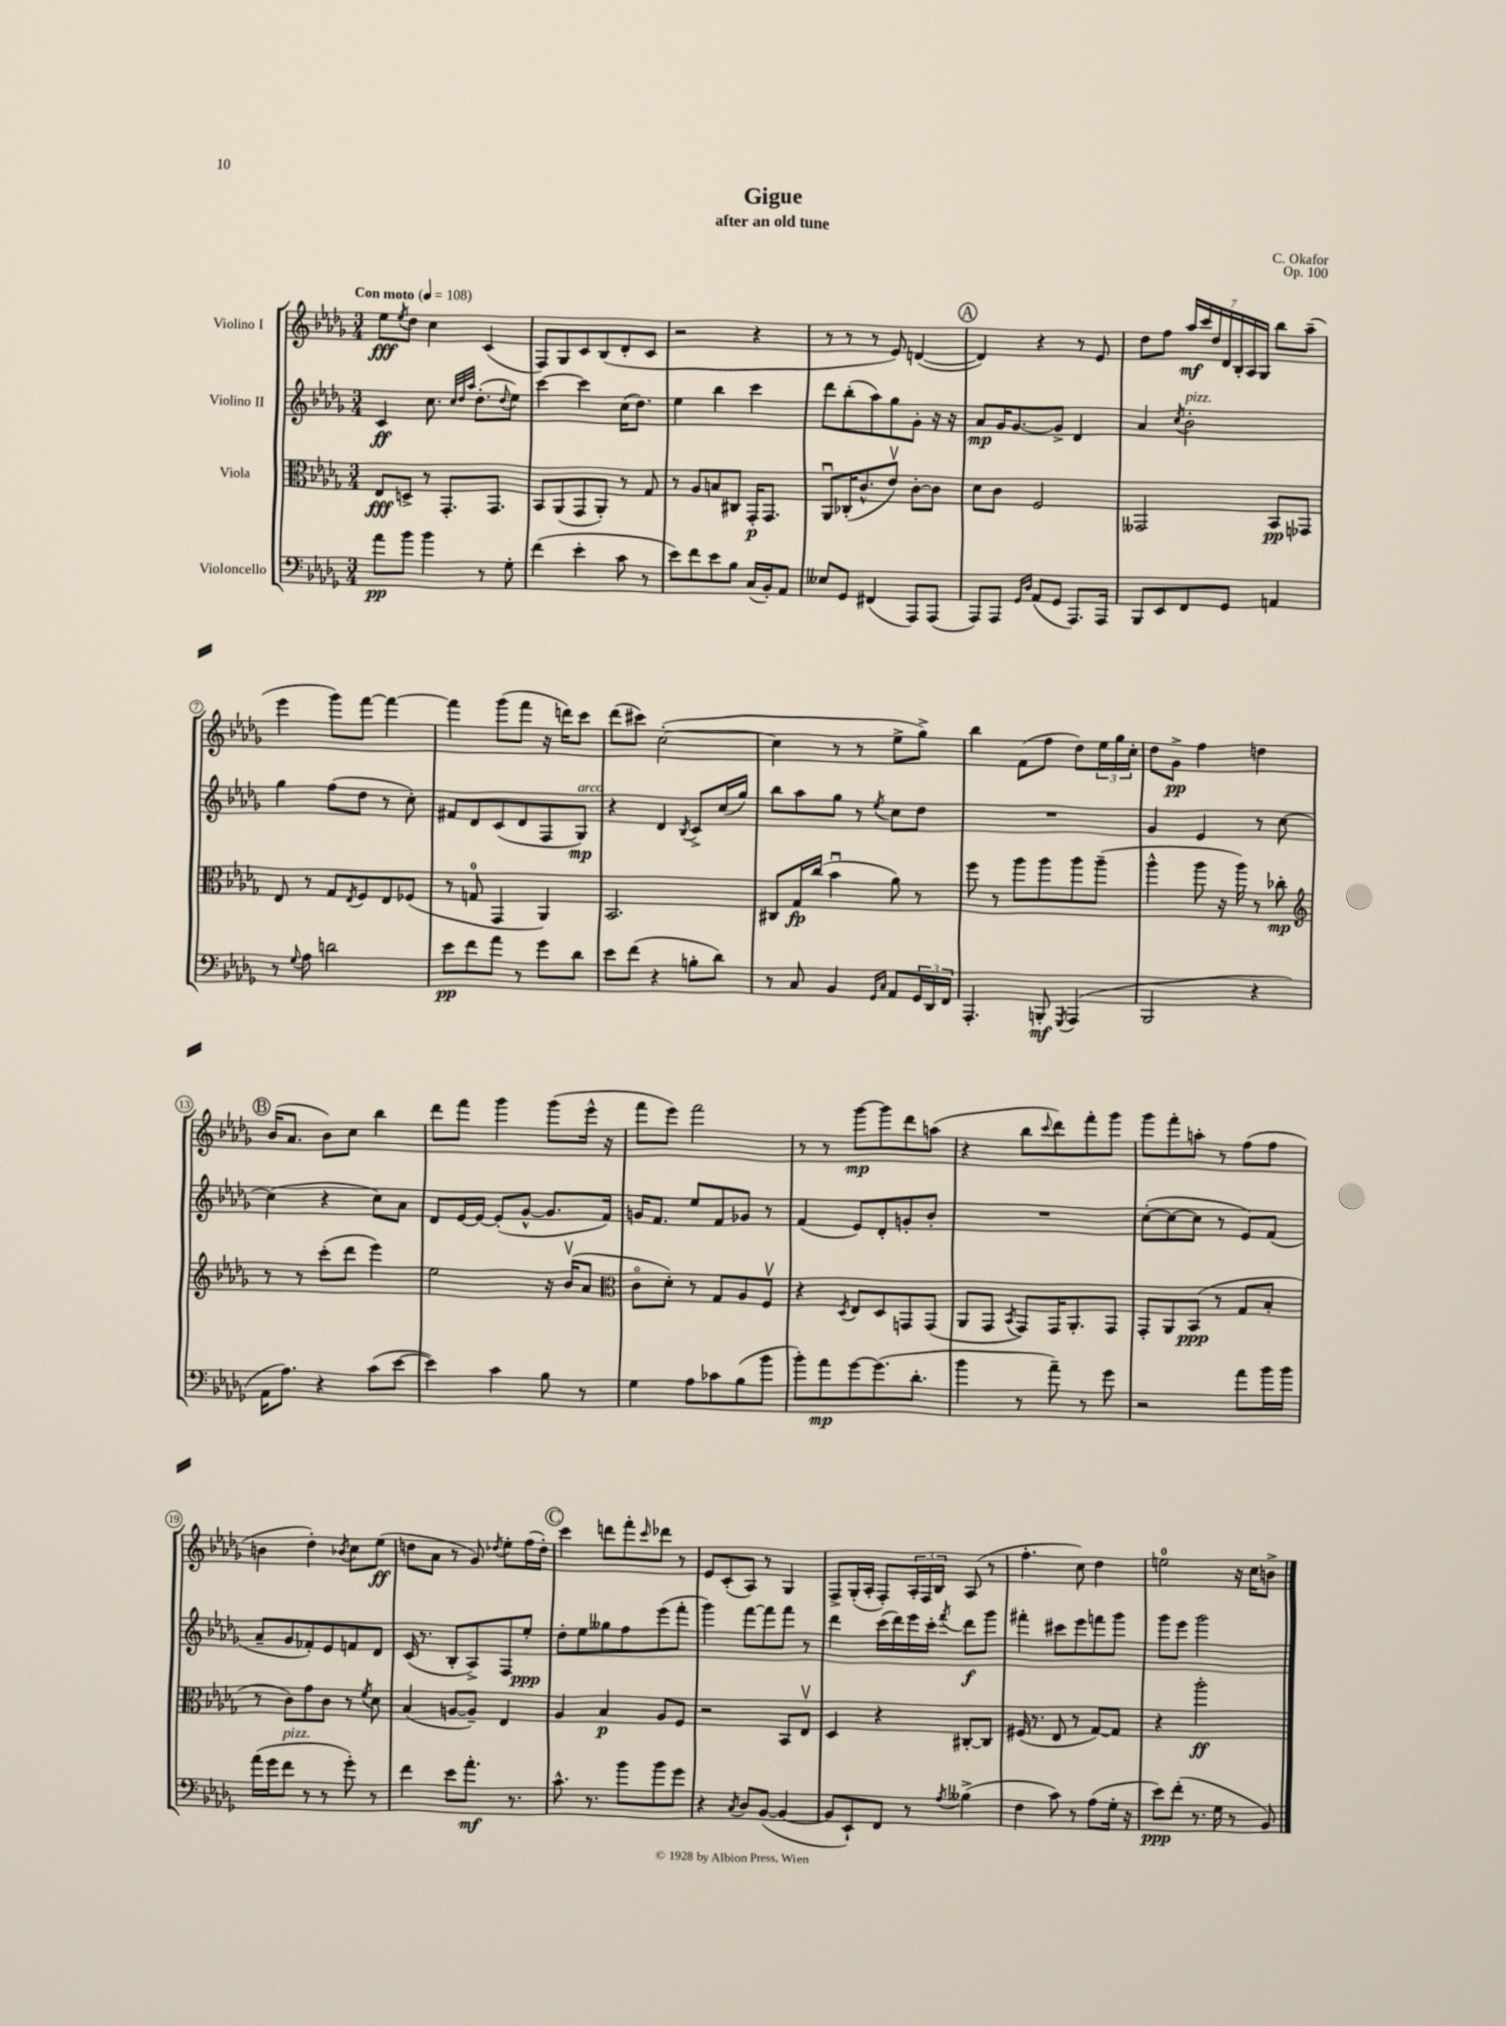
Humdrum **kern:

**kern	**kern	**kern	**kern
*staff4	*staff3	*staff2	*staff1
*clefF4	*clefC3	*clefG2	*clefG2
*k[b-e-a-d-g-]	*k[b-e-a-d-g-]	*k[b-e-a-d-g-]	*k[b-e-a-d-g-]
*M3/4	*M3/4	*M3/4	*M3/4
*MM108	*MM108	*MM108	*MM108
8a-	8E-	4c	8ee-
.	.	.	8qee-
8b-	8D^	.	8dd-
4b-	8r	8.cc	4cc
.	8.GG-'	.	.
.	.	32qqcc	.
.	.	32qqdd-	.
.	.	32qqaa-	.
.	.	(8.dd-'	.
8r	.	.	(4c
.	8.GG-	.	.
.	.	8qqdd-	.
8G-'	.	8ee-)	.
=	=	=	=
(4f	8BB-	[4ccc	8F)
.	(8AA-	.	8G-
4e-'	8GG-	4ccc]	8c
.	8AA-')	.	(8B-
8c	8r	(16cc	8d-'
.	.	8.dd-)	.
8r	8G-	.	8c
=	=	=	=
8e-)	8r	4ee-	2r
8f	8A-	.	.
8e-	8B	4bb-	.
8B-	8C#	.	.
(16C	16GG-'	4ccc	4r
16BB-')	8.GG-	.	.
8AA-	.	.	.
=	=	=	=
8E--	8AA-u	8ddd-	8r
8GG-	(16C-'	(8bb-'	8r
.	8.c^^	.	.
(4FF#	.	8aa-)	8r
.	8e-v)	8gg-	8e-)
8AAA-)	[8c'	8g-'	([4d
(8AAA-	8c]	16r	.
.	.	16r	.
=	=	=	=
8AAA-)	8d-	8a-	4d])
8AAA-	8c	16g-	.
.	.	[8.g-	.
16qqGG-	.	.	.
16qqD-	.	.	.
(8AA-	2F	.	4r
8GG-	.	8g-^]	.
8.AAA-)	.	4d-	8r
.	.	.	8e-
16AAA-	.	.	.
=	=	=	=
8BBB-	2GG--	4a-	8dd-
8EE-	.	.	8ff
.	.	8qcc	.
8FF	.	2b-'	28aa-
.	.	.	28ccc
.	.	.	28dd-
.	.	.	28d-
8GG-	.	.	.
.	.	.	28B-'
.	.	.	28A-
.	.	.	28G-
4AA	8BB-	.	8bb-
.	8GG-	.	(8aa-~
=	=	=	=
8r	8E-	4gg-	4eee-
8qqG-	.	.	.
8A-	8r	.	.
2d	8G-	(8ff	8ggg-)
.	8qE-	.	.
.	8F	8dd-	[8fff
.	8E-	8r	4fff_
.	(8F-	8cc')	.
=	=	=	=
8e-	8r	8f#	4fff]
8f	8G	8d-	.
8a-	4GG-	(8c	(8ggg-
8r	.	8d-	8fff
8g-	4AA-)	8F	16r
.	.	.	16ddd)
8d-	.	8G-)	8ccc
=	=	=	=
8e-	2.BB-	4r	(8ddd-
(8f	.	.	8ccc#)
4r	.	4d-	([2cc'
.	.	8qB-	.
8B'	.	8c^	.
8d-)	.	(16cc	.
.	.	16gg-)	.
=	=	=	=
8r	8C#	8bb-	4cc]
8C	16G-	8aa-	.
.	(16cc	.	.
4BB-	4b-u	8gg-	8r
.	.	8r	8r
16qqGG-	.	.	.
16qqC	.	8qee-	.
8AA-	8a-)	8cc	8ee-^
24GG-	8r	8dd-	8gg-^)
24DD-	.	.	.
24FF	.	.	.
=	=	=	=
4.AAA-'	8ff	2.r	4bb-
.	8r	.	.
.	8aa-	.	(8f
8BBB'	8aa-	.	8ff
8qGGG-	.	.	.
(4AAA-	8aa-	.	8dd-)
.	(8aa-~	.	24ee-
.	.	.	24gg-
.	.	.	24cc'
=	=	=	=
2BBB-	4aa-^^	4g-	8dd-
.	.	.	8g-^
.	8aa-	4e-	4ff
.	16r	.	.
.	16aa-)	.	.
4r	8r	8r	4dd
.	8cc-'	[8cc	.
=	=	=	=
*	*clefG2	*	*
16AA-	8r	(4cc]	(16b-
8.A-)	.	.	8.a-
.	8r	.	.
4r	(8ccc'	4r	8b-)
.	8ddd-	.	8cc
(8c	4eee-)	8cc)	4bb-
[8e-	.	8a-	.
=	=	=	=
4e-])	2ee-	8d-	8ddd-
.	.	[16e-	8fff
.	.	16e-_	.
4c	.	(8e-']	4ggg-
.	.	[8g-^^	.
8B-	16r	8.g-]	(8ggg-
.	(16b-v	.	.
8r	8a-	.	16eee-^^
.	.	16f)	16r
=	=	=	=
*	*clefC3	*	*
4G-	8co	16g	8fff
.	.	8.f	.
.	8d-')	.	8eee-)
8A-	8r	8ee-	2fff
8c-	8G-	8f	.
(8B-	8A-	8g-	.
8b-	8Fv	8r	.
=	=	=	=
8b-')	4r	(4f	8r
8a-	.	.	8r
.	8qD-	.	.
[8g-	8E-	8e-)	[8ggg-
(8.g-]	8D-	8d-'	8ggg-]
.	8GG	8g'	8ddd-
8.d-'	.	.	.
.	(8GG	8b-'	(8aa
=	=	=	=
4b-	8AA-	2.r	4r
.	8GG-	.	.
.	8qBB-	.	.
8r	8GG-)	.	8bb-
.	.	.	8qqccc
8a-~)	16GG-	.	8ddd-)
.	8.AA-'	.	.
8r	.	.	8fff'
8g-	8GG-	.	8ggg-
=	=	=	=
2r	8GG-'	([8cc'	8ggg-
.	8AA-	8cc_	8fff'
.	(8BB-	8cc]	8aa'
.	8r	8r	8r
8a-	8G-	8e-)	(8ff
16b-	8B-'	(8f	8ff
16b-	.	.	.
=	=	=	=
(16a-	8r	8a-~	4b
16g-	.	.	.
8f	8c)	8g-	.
8r	8g-	8f-')	4dd-')
8r	8c	8e-	.
.	.	.	8qb-
8g-')	8r	8f	8cc
.	8qf	.	.
8r	8d-	8d-	(8ee-
=	=	=	=
4f	(4B-	(16c	8dd
.	.	8.r	.
.	.	.	8a-
8e-	[8A	8B-'	8r
8.a-'	8A~])	8A-^)	8g-)
.	.	.	8qdd-
.	4E-	8F	8ee-'
8.r	.	.	.
.	.	8ee-'	(16ff
.	.	.	16dd-')
=	=	=	=
8.c^^	4A-	8dd-'	4ccc
.	.	8ee-	.
8.r	.	.	.
.	4B-	8gg--	8ddd
8b-	.	8ff	8fff'
.	.	.	16qqccc
8b-	8A-	(8eee-	8ddd-
8g-	8F	8fff'	8r
=	=	=	=
4r	2r	4ggg-)	8e-
.	.	.	(8c'
8qC	.	.	.
8D-	.	[8fff	8A-)
([8BB-	.	8fff]	8r
4BB-_	8BB-	8fff	4G-
.	8E-v	8r	.
=	=	=	=
8BB-]	4D-	4ddd-	8F^
8EE-`)	.	.	(16G-'
.	.	.	16A-'
8FF	4r	(16ccc	8F')
.	.	16ddd-)	.
8r	.	16eee-	24A-'
.	.	.	24F
.	.	16ccc'	.
.	.	.	24B-
8qA-	.	8qfff	.
(4B--^	[8C#'	8ddd-	(8A-
.	8C#]	8ggg-	8r
=	=	=	=
4F	(16F#	4fff#'	4.ff'
.	8.r	.	.
8c)	8E-	8ccc#	.
8r	8r	8eee-	8cc)
(8A-	[8G-)	8fff	4dd-
16G-'	8G-]	8ggg-	.
16r	.	.	.
=	=	=	=
8e-)	4r	8ggg-	2ee
(8f'	.	8eee-	.
8.r	2aa-'	2ggg-	.
16G-	.	.	.
8r	.	.	16r
.	.	.	16cc
8BB-)	.	.	8b^
==	==	==	==
*-	*-	*-	*-
